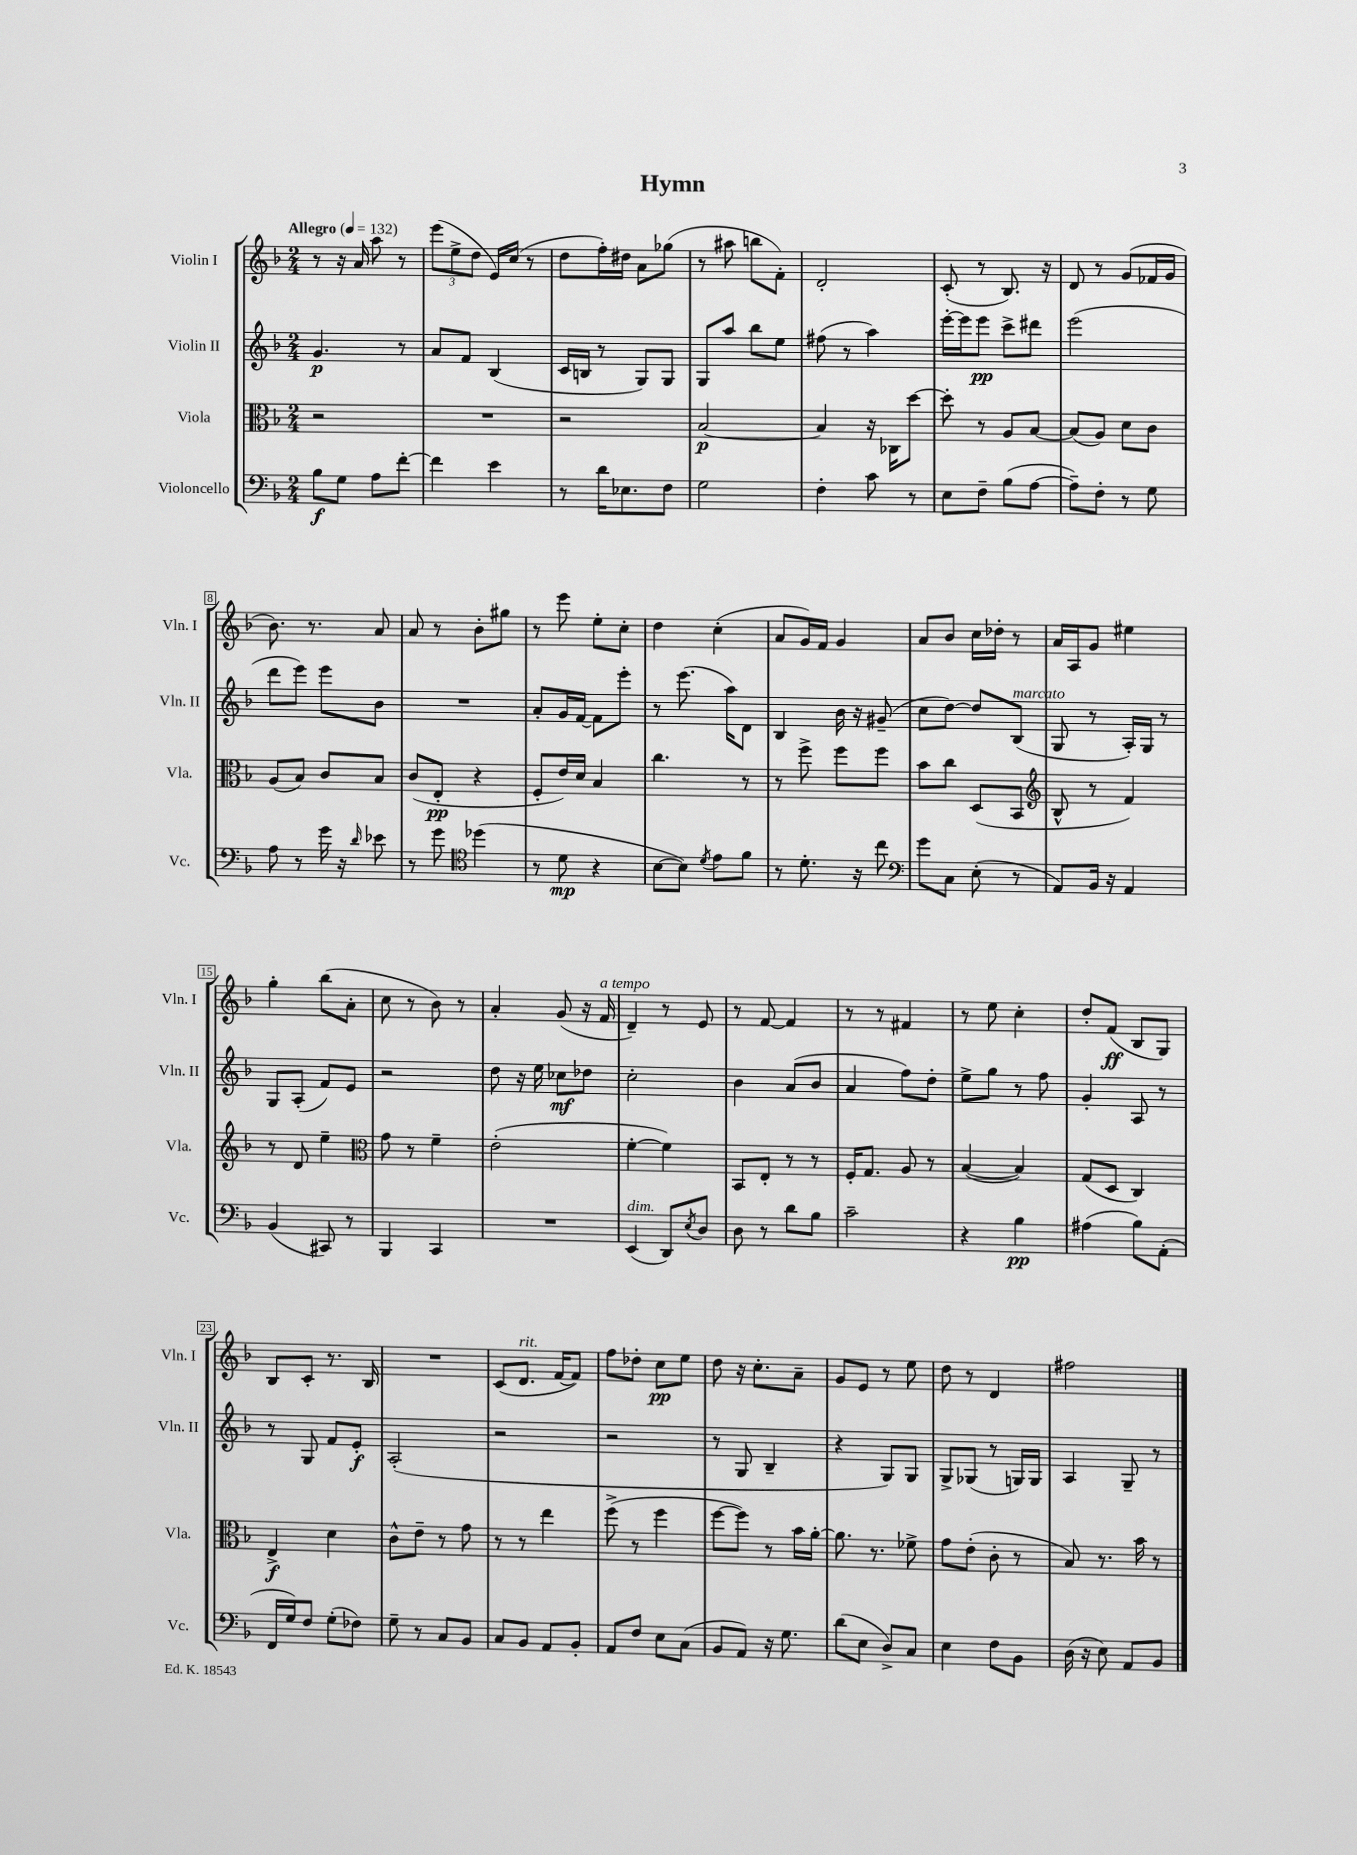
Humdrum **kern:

**kern	**dynam	**kern	**dynam	**kern	**dynam	**kern	**dynam
*part4	*part4	*part3	*part3	*part2	*part2	*part1	*part1
*staff4	*staff4	*staff3	*staff3	*staff2	*staff2	*staff1	*staff1
*I"Violoncello	*	*I"Viola	*	*I"Violin II	*	*I"Violin I	*
*I'Vc.	*	*I'Vla.	*	*I'Vln. II	*	*I'Vln. I	*
*clefF4	*	*clefC3	*	*clefG2	*	*clefG2	*
*k[b-]	*	*k[b-]	*	*k[b-]	*	*k[b-]	*
*M2/4	*	*M2/4	*	*M2/4	*	*M2/4	*
*MM132	*	*MM132	*	*MM132	*	*MM132	*
=1	=1	=1	=1	=1	=1	=1	=1
!	!	!	!	!	!	!LO:TX:a:B:t=Allegro	!
8B-\L	f	2r	.	4.g/	p	8r	.
8G\J	.	.	.	.	.	16r	.
.	.	.	.	.	.	16a/	.
8A\L	.	.	.	.	.	8aa\	.
[8f'\J	.	.	.	8r	.	8r	.
=2	=2	=2	=2	=2	=2	=2	=2
4f\]	.	2r	.	8a/L	.	(12eee\L	.
.	.	.	.	.	.	12ee^\	.
.	.	.	.	8f/J	.	.	.
.	.	.	.	.	.	12dd\J	.
4e\	.	.	.	(4B-/	.	16e/LL)	.
.	.	.	.	.	.	(16cc/JJ	.
.	.	.	.	.	.	8r	.
=3	=3	=3	=3	=3	=3	=3	=3
8r	.	2r	.	16c/LL	.	8dd\L	.
.	.	.	.	16Bn/JJ	.	.	.
16d\KL	.	.	.	8r	.	16ff'\L)	.
8.E-X\	.	.	.	.	.	16dd#X\JJ	.
.	.	.	.	8G/L)	.	8a\L	.
8F\J	.	.	.	8G/J	.	(8gg-X\J	.
=4	=4	=4	=4	=4	=4	=4	=4
2G\	.	[2B-/	p	8G/L	.	8r	.
.	.	.	.	8aa/J	.	8aa#X\	.
.	.	.	.	8bb-\L	.	8bbn\L	.
.	.	.	.	8ee\J	.	8f'\J)	.
=5	=5	=5	=5	=5	=5	=5	=5
4F'\	.	4B-/]	.	(8ff#X\	.	2d'/	.
.	.	.	.	8r	.	.	.
8c\	.	16r	.	4aa\)	.	.	.
.	.	16C-X\KL	.	.	.	.	.
8r	.	[8dd\J	.	.	.	.	.
=6	=6	=6	=6	=6	=6	=6	=6
8E\L	.	8dd'\]	.	[16eee'\LL	.	(8c'/	.
.	.	.	.	16eee\J]	.	.	.
8F~\J	.	8r	.	8eee\J	pp	8r	.
(8B-\L	.	8A/L	.	8ccc^\L	.	8.B-/)	.
[8A\J	.	[8B-/J	.	8ddd#X\J	.	.	.
.	.	.	.	.	.	16r	.
=7	=7	=7	=7	=7	=7	=7	=7
8A~\L])	.	(8B-/L]	.	(2eee\	.	8d/	.
8F'\J	.	8A/J)	.	.	.	8r	.
8r	.	8d\L	.	.	.	(8g/L	.
8G\	.	8c\J	.	.	.	16f-X/L	.
.	.	.	.	.	.	16g/JJ	.
!!LO:LB:g=z
=8	=8	=8	=8	=8	=8	=8	=8
8A\	.	(8A/L	.	8ddd\L	.	8.b-\)	.
8r	.	8B-/J)	.	8eee\J)	.	.	.
.	.	.	.	.	.	8.r	.
16g\	.	8c/L	.	8eee\L	.	.	.
16r	.	.	.	.	.	.	.
16qqd/	.	.	.	.	.	.	.
8e-X\	.	8B-/J	.	8b-\J	.	8a/	.
=9	=9	=9	=9	=9	=9	=9	=9
8r	.	(8c/L	.	2r	.	8a/	.
8g\	.	8E'/J	pp	.	.	8r	.
*clefC4	*	*	*	*	*	*	*
(4dd-X\	.	4r	.	.	.	8b-'\L	.
.	.	.	.	.	.	8gg#X\J	.
=10	=10	=10	=10	=10	=10	=10	=10
8r	.	8F'/L	.	8a'/L	.	8r	.
8d\	mp	16e/L)	.	16g/L	.	8eee\	.
.	.	16d/JJ	.	[16f/JJ	.	.	.
4r	.	4B-/	.	8f\L]	.	8ee'\L	.
.	.	.	.	8eee'\J	.	8cc'\J	.
=11	=11	=11	=11	=11	=11	=11	=11
[8B-\L	.	4.cc\	.	8r	.	4dd\	.
8B-\J])	.	.	.	(8.eee\	.	.	.
8qd/	.	.	.	.	.	.	.
8e\L	.	.	.	.	.	(4cc'\	.
.	.	.	.	16aa\KL)	.	.	.
8f\J	.	8r	.	8d\J	.	.	.
=12	=12	=12	=12	=12	=12	=12	=12
8r	.	8r	.	4B-/	.	8a/L	.
8.d'\	.	8ff^\	.	.	.	16g/L)	.
.	.	.	.	.	.	16f/JJ	.
.	.	8ff\L	.	16b-\	.	4g/	.
16r	.	.	.	16r	.	.	.
8cc\	.	8ff\J	.	(8g#X~/	.	.	.
=13	=13	=13	=13	=13	=13	=13	=13
*clefF4	*	*	*	*	*	*	*
8g\L	.	8b-\L	.	8cc\L	.	8a/L	.
8C\J	.	8cc\J	.	[8dd\J)	.	8b-/J	.
(8E'\	.	(8D/L	.	8dd/L]	.	16cc\LL	.
.	.	.	.	.	.	16dd-X'\JJ	.
!	!	!	!	!LO:TX:a:i:t=marcato	!	!	!
8r	.	8BB-/J	.	(8B-/J	.	8r	.
=14	=14	=14	=14	=14	=14	=14	=14
*	*	*clefG2	*	*	*	*	*
8AA/L)	.	8B-^^/	.	8G/	.	16a/LL	.
.	.	.	.	.	.	16A/J	.
16BB-/Jk	.	8r	.	8r	.	8g/J	.
16r	.	.	.	.	.	.	.
4AA/	.	4f/)	.	16A'/LL)	.	4ee#X\	.
.	.	.	.	16G/JJ	.	.	.
.	.	.	.	8r	.	.	.
!!LO:LB:g=z
=15	=15	=15	=15	=15	=15	=15	=15
(4BB-/	.	8r	.	8G/L	.	4gg'\	.
.	.	8d/	.	(8A'/J	.	.	.
8CC#X/)	.	4ee~\	.	8f/L)	.	(8bb-\L	.
8r	.	.	.	8e/J	.	8a'\J	.
=16	=16	=16	=16	=16	=16	=16	=16
*	*	*clefC3	*	*	*	*	*
4BBB-/	.	8g\	.	2r	.	8cc\	.
.	.	8r	.	.	.	8r	.
4CC/	.	4f~\	.	.	.	8b-\)	.
.	.	.	.	.	.	8r	.
=17	=17	=17	=17	=17	=17	=17	=17
2r	.	(2e'\	.	8dd\	.	4a'/	.
.	.	.	.	16r	.	.	.
.	.	.	.	16ee\	.	.	.
.	.	.	.	8cc-X\L	mf	(8g/	.
.	.	.	.	8dd-X\J	.	16r	.
!	!	!	!	!	!	!LO:TX:a:i:t=a tempo	!
.	.	.	.	.	.	16f/	.
=18	=18	=18	=18	=18	=18	=18	=18
!LO:TX:a:i:t=dim.	!	!	!	!	!	!	!
(4EE/	.	[4f'\	.	2cc'\	.	4d~/)	.
8DD/L)	.	4f\])	.	.	.	8r	.
8qE/	.	.	.	.	.	.	.
8D/J	.	.	.	.	.	8e/	.
=19	=19	=19	=19	=19	=19	=19	=19
8D\	.	8BB-/L	.	4b-\	.	8r	.
8r	.	8E'/J	.	.	.	[8f/	.
8d\L	.	8r	.	(8a/L	.	4f/]	.
8B-\J	.	8r	.	8b-/J	.	.	.
=20	=20	=20	=20	=20	=20	=20	=20
2c~\	.	16F'/KL	.	4a/	.	8r	.
.	.	8.G/J	.	.	.	.	.
.	.	.	.	.	.	8r	.
.	.	8A/	.	8ff\L)	.	4f#X/	.
.	.	8r	.	8dd'\J	.	.	.
=21	=21	=21	=21	=21	=21	=21	=21
4r	.	([4B-/	.	8ee^\L	.	8r	.
.	.	.	.	8gg\J	.	8ee\	.
4B-\	pp	4B-/])	.	8r	.	4cc'\	.
.	.	.	.	8ff\	.	.	.
=22	=22	=22	=22	=22	=22	=22	=22
(4A#X\	.	(8G/L	.	4g'/	.	8dd'/L	.
.	.	8D/J	.	.	.	(8f/J	ff
8B-\L)	.	4C/)	.	8A/	.	8B-/L	.
(8AA'\J	.	.	.	8r	.	8G/J)	.
!!LO:LB:g=z
=23	=23	=23	=23	=23	=23	=23	=23
16FF/LL	.	4E^/	f	8r	.	8B-/L	.
16G/J)	.	.	.	.	.	.	.
8F/J	.	.	.	8G/	.	8c'/J	.
(8G'\L	.	4d\	.	8f/L	.	8.r	.
8F-X\J)	.	.	.	8e'/J	f	.	.
.	.	.	.	.	.	16B-/	.
=24	=24	=24	=24	=24	=24	=24	=24
8G~\	.	8c^^\L	.	(2A'/	.	2r	.
8r	.	8e~\J	.	.	.	.	.
8C/L	.	8r	.	.	.	.	.
8BB-/J	.	8g\	.	.	.	.	.
=25	=25	=25	=25	=25	=25	=25	=25
8C/L	.	8r	.	2r	.	(8c/L	.
!	!	!	!	!	!	!LO:TX:a:i:t=rit.	!
8BB-/J	.	8r	.	.	.	8.d/J	.
8AA/L	.	4ee\	.	.	.	.	.
.	.	.	.	.	.	[16f/KL	.
8BB-'/J	.	.	.	.	.	8f/J])	.
=26	=26	=26	=26	=26	=26	=26	=26
8AA/L	.	(8ff^\	.	2r	.	8ff\L	.
8F/J	.	8r	.	.	.	8dd-X'\J	.
8E\L	.	4ff\	.	.	.	8cc\L	pp
(8C\J	.	.	.	.	.	8ee\J	.
=27	=27	=27	=27	=27	=27	=27	=27
8BB-/L	.	[8ff\L	.	8r	.	8dd\	.
8AA/J)	.	8ff\J])	.	8G/	.	16r	.
.	.	.	.	.	.	8.cc'\L	.
16r	.	8r	.	4B-~/	.	.	.
8.G\	.	.	.	.	.	.	.
.	.	16b-\LL	.	.	.	8a~\J	.
.	.	[16a'\JJ	.	.	.	.	.
=28	=28	=28	=28	=28	=28	=28	=28
(8d\L	.	8.a\]	.	4r	.	8g/L	.
8E\J	.	.	.	.	.	8e/J	.
.	.	8.r	.	.	.	.	.
8D^/L)	.	.	.	8G/L)	.	8r	.
8C/J	.	8f-X^\	.	8G/J	.	8ee\	.
=29	=29	=29	=29	=29	=29	=29	=29
4E\	.	8g\L	.	8G^/L	.	8dd\	.
.	.	(8e'\J	.	(8G-X/J	.	8r	.
8F\L	.	8c'\	.	8r	.	4d/	.
8BB-\J	.	8r	.	16Gn/LL)	.	.	.
.	.	.	.	16G/JJ	.	.	.
=30	=30	=30	=30	=30	=30	=30	=30
(16D\	.	8B-/)	.	4A/	.	2ff#X\	.
16r	.	.	.	.	.	.	.
8E\)	.	8.r	.	.	.	.	.
8AA/L	.	.	.	8G~/	.	.	.
.	.	16b-\	.	.	.	.	.
8BB-/J	.	8r	.	8r	.	.	.
==	==	==	==	==	==	==	==
*-	*-	*-	*-	*-	*-	*-	*-
